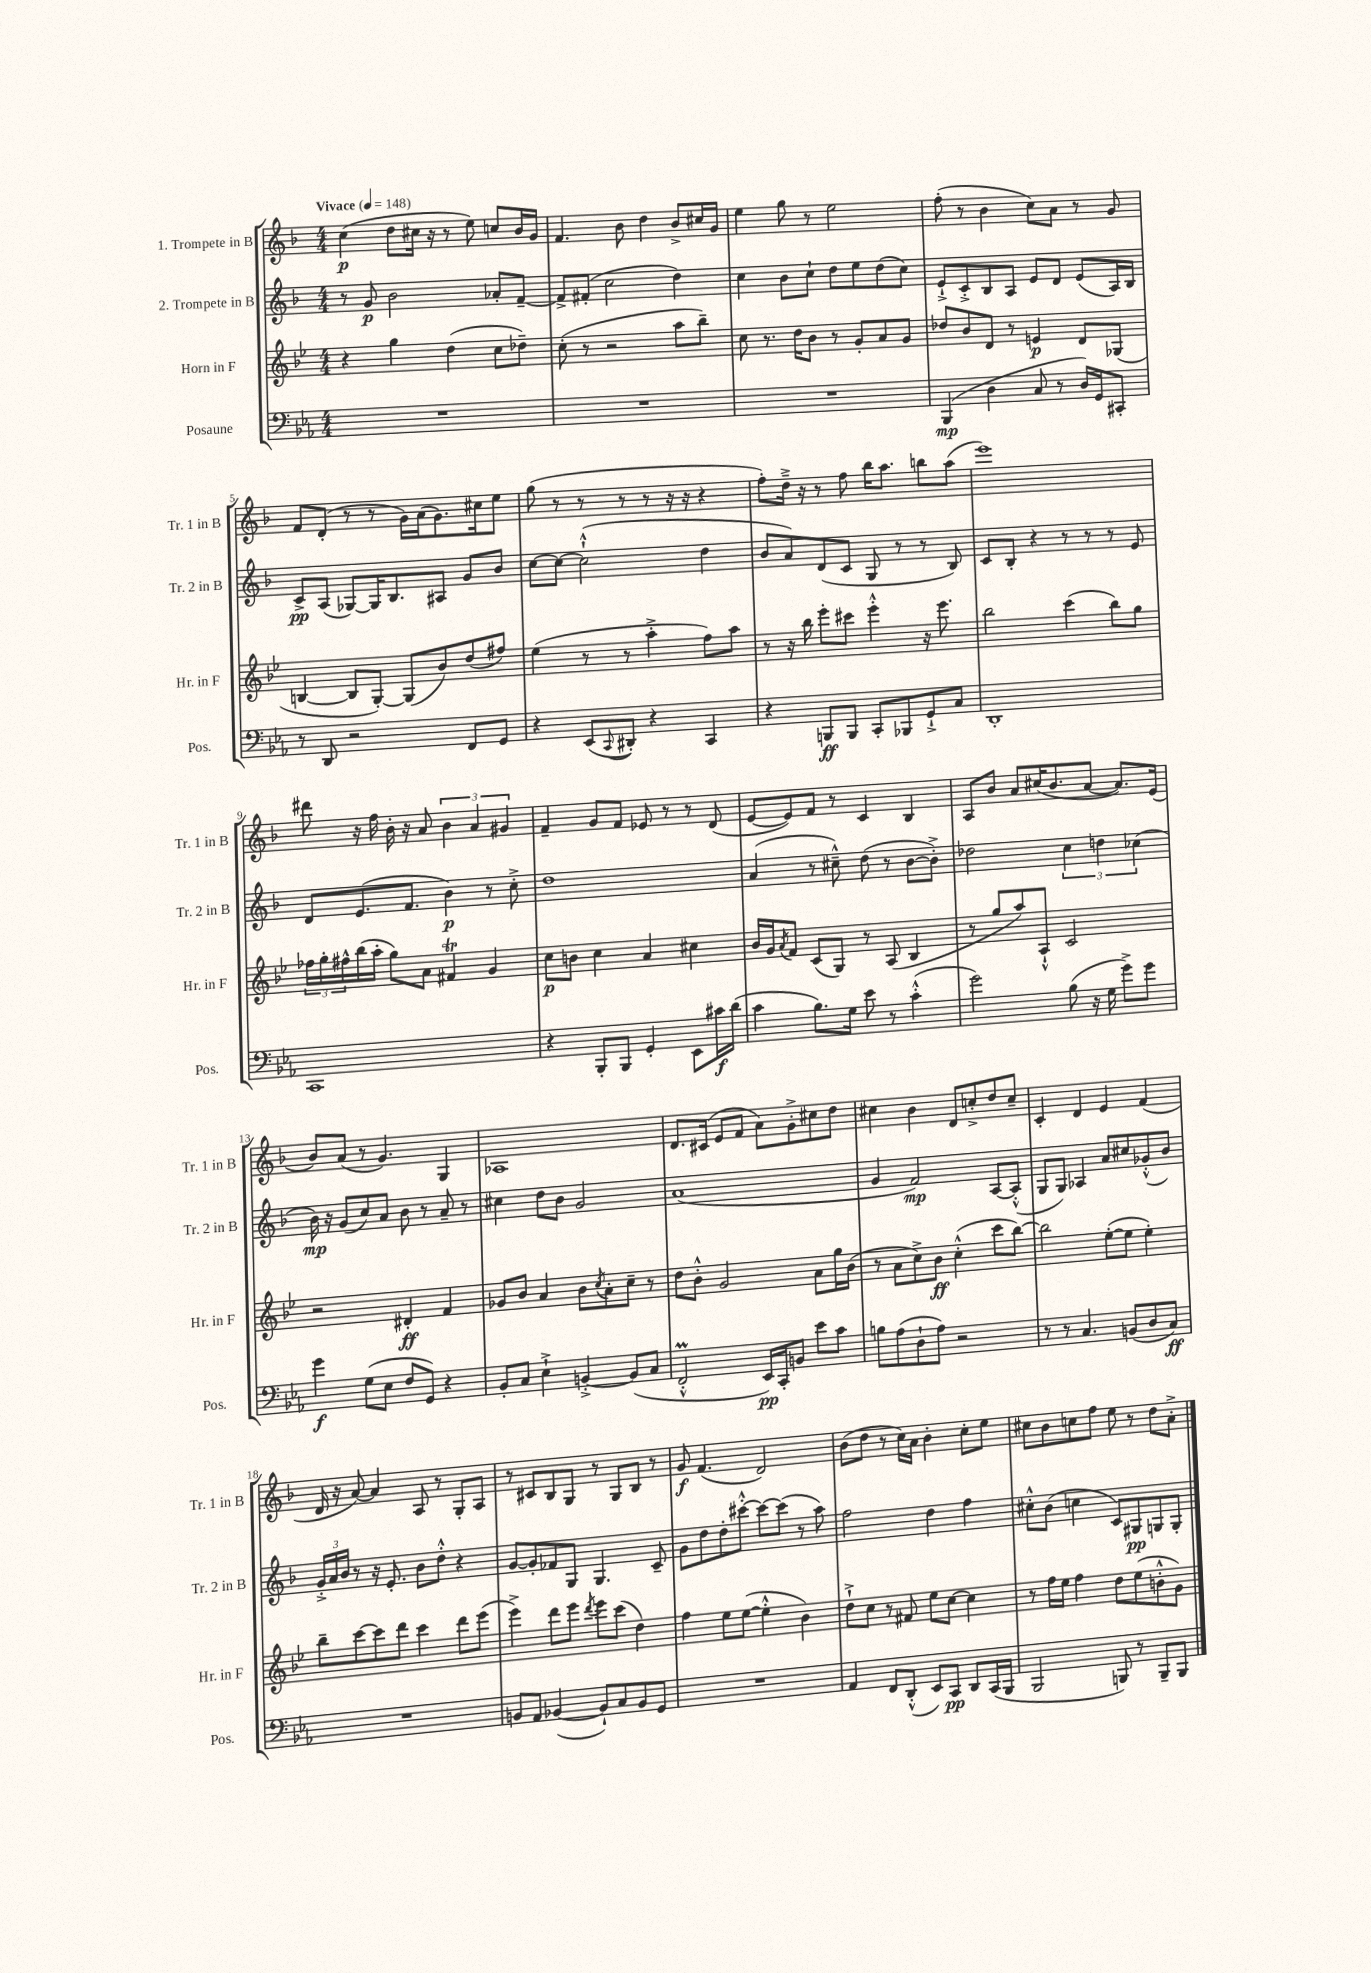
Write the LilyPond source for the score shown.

<<
\new StaffGroup <<
\new Staff = "s0" \with { instrumentName = "1. Trompete in B" shortInstrumentName = "Tr. 1 in B" } {
    \clef treble \key f \major \numericTimeSignature \time 4/4 \tempo "Vivace" 4 = 148
    c''4\p( d''8 cis''16 r16 r8 e''8) c''8 bes'16 g'16 |
    f'4. bes'8 d''4 bes'8-> cis''16 g'16 |
    e''4 g''8 r8 e''2 |
    f''8-.( r8 bes'4 c''8) a'8 r8 g'8 |
    f'8 d'8-.( r8 r8 g'16) a'16( g'8.) cis''16 e''8 |
    g''8( r8 r8 r8 r8 r16 r16 r4 |
    f''8-.) d''16---> r16 r8 f''8 bes''16 a''8. b''8 a''8( |
    e'''1) |
    dis'''8 r16 f''16 bes'16-. r16 a'8 \tuplet 3/2 { bes'4 a'4 gis'4 } |
    f'4-- g'8 f'8 ees'8 r8 r8 d'8( |
    e'8~ e'8) f'8 r8 c'4 bes4 |
    a8 bes'8 a'8 cis''16( bes'8. a'8~ a'8.) e'16( |
    bes'8) a'8( r8 g'4.) g4 |
    aes1 |
    d'8. cis'16( e'8 f'8 a'8) g'8-.-> cis''8 d''8 |
    cis''4 bes'4 d'8 c''8-.-> d''8 c''8-- |
    c'4-. d'4 e'4 f'4( |
    d'16 r16 a'8~) a'4 a8 r8 g8-. a8 |
    r8 cis'8 bes8 g8 r8 g8 bes8 r8 |
    g'8\f f'4.( d'2) |
    bes'8( d''8 r8 c''16) a'16 bes'4-. c''8-. e''8 |
    cis''8 bes'8 c''8 f''8 e''8 r8 d''8 a'8-.-> \bar "|." |
}
\new Staff = "s1" \with { instrumentName = "2. Trompete in B" shortInstrumentName = "Tr. 2 in B" } {
    \clef treble \key f \major \numericTimeSignature \time 4/4
    r8 g'8\p bes'2 aes'8-. f'8~-- |
    f'8-> fis'8-.( c''2 d''4) |
    c''4 bes'8 c''8-! d''8 e''8 d''8( c''8) |
    e'8-!-> c'8-.-> bes8 a8 e'8 d'8 e'8( a16) bes16 |
    c'8->\pp a8( ges8~) ges16 bes8. ais8 g'8 bes'8 |
    c''8~ c''8~ c''2-!-^( d''4 |
    bes'8 a'8) d'8( c'8 g8 r8 r8 bes8) |
    c'8 bes8-. r4 r8 r8 r8 e'8 |
    d'8 e'8.( f'8. bes'4\p) r8 c''8-.-> |
    d''1 |
    a'4( r8 cis''8---^) d''8( r8 bes'8~ bes'8-.->) |
    des''2 \tuplet 3/2 { c''4 d''4 ces''4( } |
    bes'16\mp) r16 g'8( c''8) a'8 bes'8 r8 a'8-- r8 |
    cis''4 d''8 bes'8 g'2 |
    a'1( |
    g'4 f'2\mp) a8~ a8-.-^( |
    g8 g8) aes4 a'8 cis''8 ges'8-.-^( bes'8) |
    \tuplet 3/2 { g'16-.-> a'16 bes'16 } r8 r16 e'8.-. bes'8 d''8-.-^ r4 |
    g'8~ g'8-. fes'8 g8 g4. c'8-- |
    g'8 d''8 d''8-. cis'''8~-.-^ cis'''8~ cis'''8( r8 a''8) |
    f''2 d''4 f''4 |
    cis''8-.-^ bes'8( c''4 c'8) gis8\pp g8 g8-. \bar "|." |
}
\new Staff = "s2" \with { instrumentName = "Horn in F" shortInstrumentName = "Hr. in F" } {
    \clef treble \key bes \major \numericTimeSignature \time 4/4
    r4 g''4 d''4( c''8 des''8--) |
    c''8-.( r8 r2 a''8 bes''8--) |
    c''8 r8. d''16 bes'8 r8 g'8-. a'8 g'8 |
    des''8 bes'8 d'8 r8 e'4\p d'8 ges8( |
    b4~ b8 g8~-.) g8( bes'8) d''8( fis''8) |
    ees''4( r8 r8 a''4-.-> f''8) a''8 |
    r8 r16 bes''16 ees'''8-. cis'''8 ees'''4-.-^ r16 ees'''8. |
    bes''2 c'''4( bes''8) g''8 |
    \tuplet 3/2 { fes''16 g''16-. fis''16-^ } bes''16( a''16-. g''8) a'8 fis'4\trill g'4 |
    c''8\p b'8 c''4 a'4 cis''4 |
    bes'16 g'16 \acciaccatura { a'8 } f'8 c'8( g8) r8 a8( bes4 |
    r8 g''8 a''8) a8-!-^ c'2 |
    r2 dis'4-.\ff f'4 |
    ges'8 bes'8 a'4 bes'8 \acciaccatura { c''8 } a'8-. c''8-- r8 |
    d''8 bes'8-.-^ g'2 a'8 g''16 bes'16( |
    r8 a'8 c''8->) bes'8\ff c''4-.-^( c'''8 bes''8~) |
    bes''2 ees''8~-.( ees''8 ees''4-.) |
    bes''8-- c'''8~ c'''8 d'''8 c'''4 d'''8 ees'''8( |
    ees'''4->) d'''8 ees'''8 \acciaccatura { d'''8 } ees'''8 c'''8( d''4) |
    f''4 ees''8 ees''8~( ees''4-.-^ bes'4) |
    d''8-!-> c''8 r8 fis'8 ees''8 c''8~ c''4 |
    r8 f''16 ees''16 f''4 d''8 ees''8( b'8-.-^ g'8) \bar "|." |
}
\new Staff = "s3" \with { instrumentName = "Posaune" shortInstrumentName = "Pos." } {
    \clef bass \key ees \major \numericTimeSignature \time 4/4
    R1 |
    R1 |
    R1 |
    bes,,4\mp( d4 c8 r8 d16) g,16 cis,8-. |
    r8 d,8 r2 f,8 g,8 |
    r4 ees,8( \appoggiatura { c,8 } dis,8-.) r4 c,4 |
    r4 b,,8\ff b,,8 c,8-. bes,,8 g,8-!-> c8 |
    d,1-. |
    c,1 |
    r4 bes,,8-. bes,,8 g,4-. ees,8 cis'16\f d'16( |
    c'4 bes8.) g16 ees'8 r8 c'4-.-^( |
    g'2) bes8( r16 g16 g'8->) g'8 |
    g'4\f g8( ees8 f8 g,8) r4 |
    bes,8-. c8 ees4-!-> b,4~-.-> b,8( c8 |
    f,2-.-^\prall ees,16\pp) c,16-. b,8 ees'8 c'8 |
    b8 aes8( d8-! aes8) r2 |
    r8 r8 c4. b,8( d8 c8\ff) |
    R1 |
    b,8 aes,8 bes,4~( bes,8-!) c8 bes,8 g,8 |
    R1 |
    aes,4 f,8 d,8-.-^( ees,8) c,8\pp d,8 c,16( bes,,16 |
    bes,,2 b,,8) r8 b,,8-- b,,8 \bar "|." |
}
>>
>>
